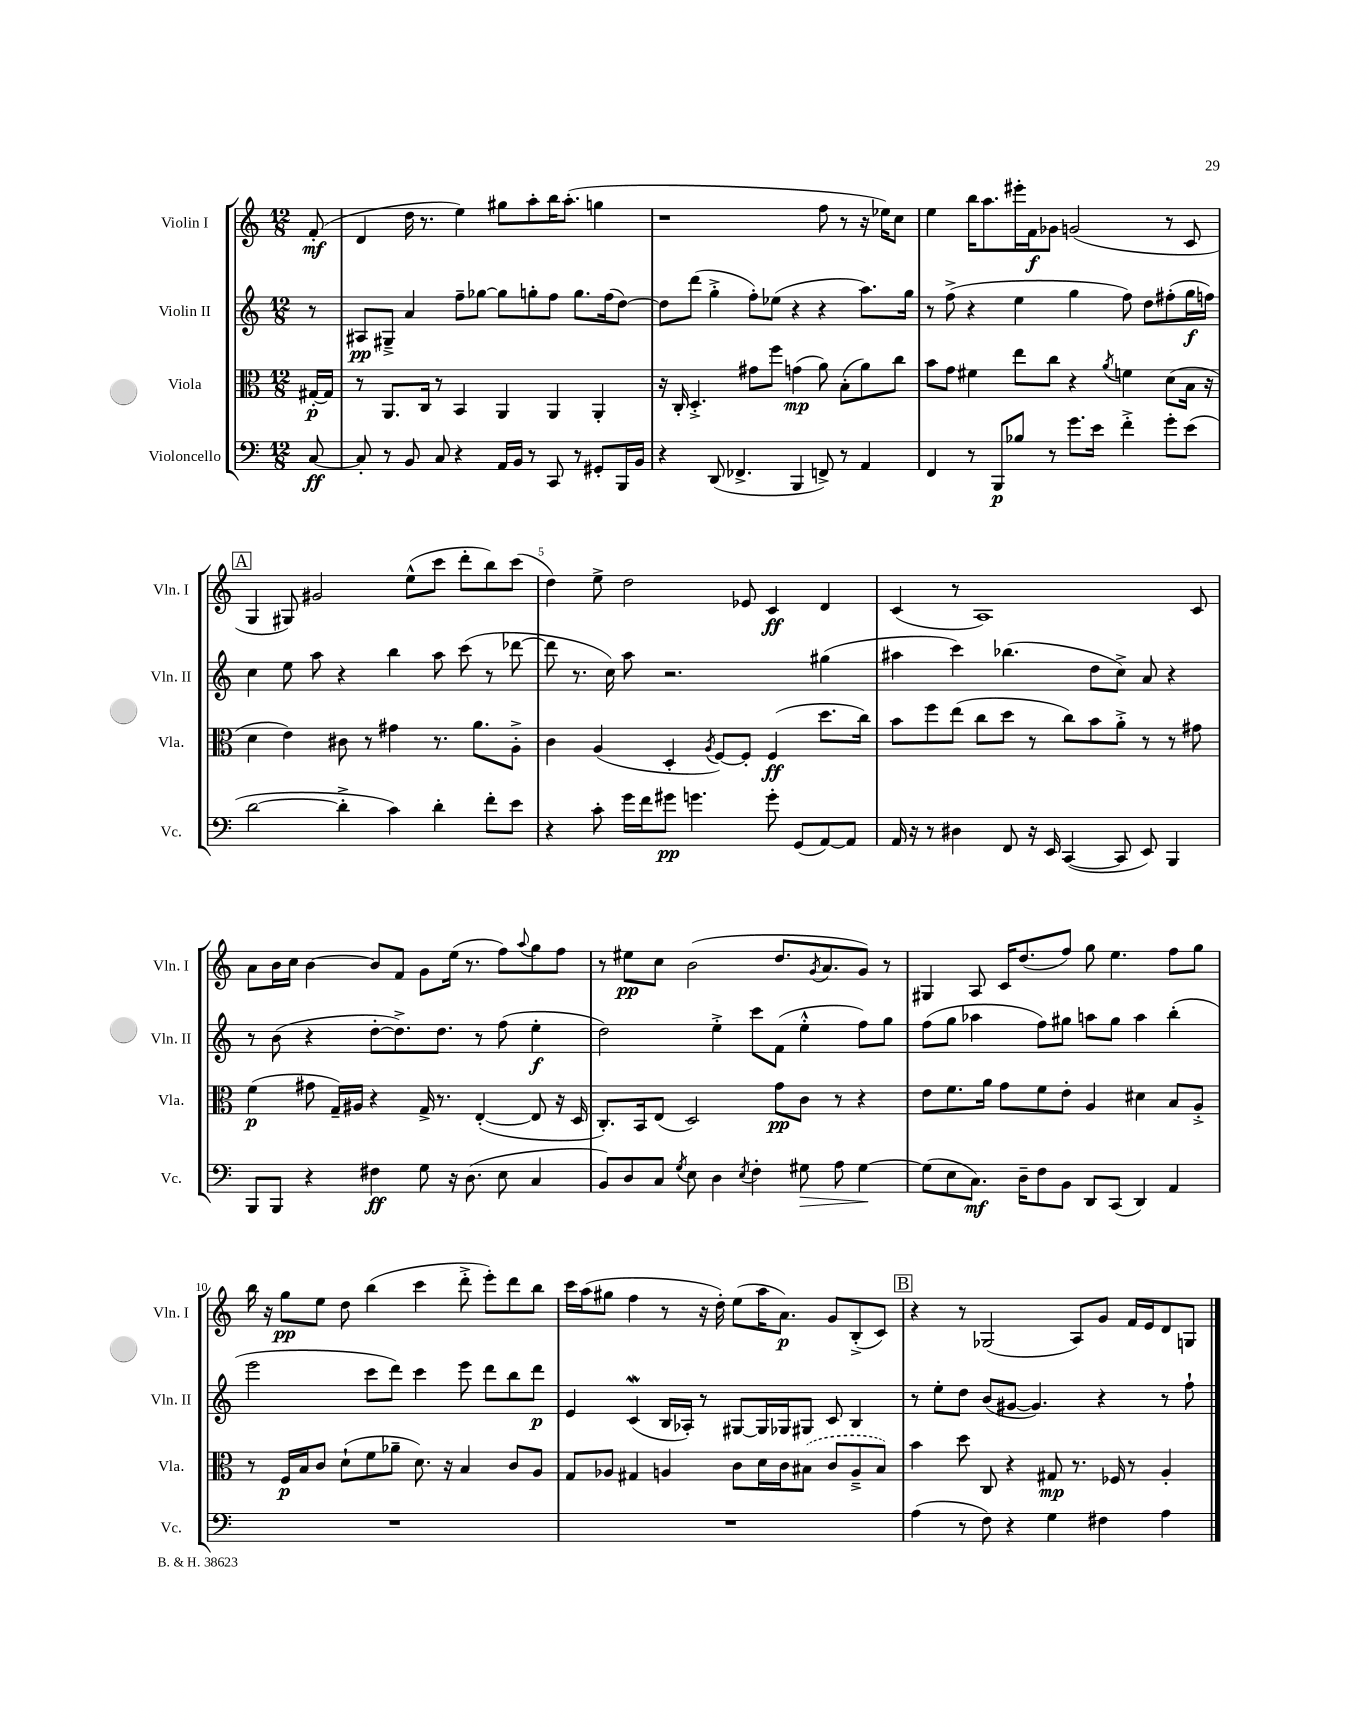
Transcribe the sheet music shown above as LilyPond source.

<<
\new StaffGroup <<
\new Staff = "s0" \with { instrumentName = "Violin I" shortInstrumentName = "Vln. I" } {
    \clef treble \key c \major \numericTimeSignature \time 12/8 \partial 8
    f'8-.\mf( |
    d'4 d''16 r8. e''4) gis''8 a''8-. b''16 a''8.-.( g''4 |
    r1 f''8 r8 r16 ees''16) c''8 |
    e''4 b''16 a''8. eis'''16-. f'16\f ges'8 g'2( r8 c'8 |
    \mark \markup { \box "A" } g4 gis8) gis'2 e''8-^( c'''8 d'''8-. b''8) c'''8( |
    d''4) e''8-> d''2 ees'8 c'4\ff d'4 |
    c'4( r8 a1) c'8 |
    a'8 b'16 c''16 b'4~ b'8 f'8 g'8 e''16( r8. f''8) \appoggiatura { a''8 } g''8 f''8 |
    r8 eis''8\pp c''8 b'2( d''8. \acciaccatura { g'8 } a'8. g'8) r8 |
    gis4 a8 c'16 d''8.( f''8) g''8 e''4. f''8 g''8 |
    b''16 r16 g''8\pp e''8 d''8 b''4( c'''4 d'''8-.-> e'''8-.) d'''8 b''8 |
    c'''16 a''16( gis''8 f''4 r8 r16 d''16-.) e''8( a''16 a'8.\p) g'8 b8-.->( c'8) |
    \mark \markup { \box "B" } r4 r8 ges2( a8) g'8 f'16 e'16 d'8 g8 \bar "|." |
}
\new Staff = "s1" \with { instrumentName = "Violin II" shortInstrumentName = "Vln. II" } {
    \clef treble \key c \major \numericTimeSignature \time 12/8 \partial 8
    r8 |
    ais8\pp gis8---> a'4 f''8-- ges''8~ ges''8 g''8-. f''8 g''8. f''16( d''8~) |
    d''8 d'''8( g''4-.-> f''8-.) ees''8( r4 r4 a''8.) g''16 |
    r8 f''8->( r4 e''4 g''4 f''8) d''8 fis''8-.( g''16\f f''16) |
    \mark \markup { \box "A" } c''4 e''8 a''8 r4 b''4 a''8 c'''8( r8 des'''8~ |
    des'''8 r8. c''16) a''8 r2. gis''4( |
    ais''4 c'''4) bes''4.( d''8 c''8->) a'8 r4 |
    r8 b'8( r4 d''8~-. d''8.->) d''8. r8 f''8( e''4-.\f |
    d''2) e''4-.-> c'''8 f'8( e''4-.-^ f''8) g''8 |
    f''8( g''8 aes''4 f''8) gis''8 a''8 gis''8 a''4 b''4-.( |
    e'''2 c'''8 d'''8) c'''4 e'''8 d'''8 b''8 d'''8\p |
    e'4 c'4\mordent( b16 aes16-.) r8 gis8~ gis16 ges16 gis8 c'8 b4 |
    \mark \markup { \box "B" } r8 e''8-. d''8 b'8( gis'8~ gis'4.) r4 r8 f''8-! \bar "|." |
}
\new Staff = "s2" \with { instrumentName = "Viola" shortInstrumentName = "Vla." } {
    \clef alto \key c \major \numericTimeSignature \time 12/8 \partial 8
    gis16~-.\p gis16 |
    r8 a,8. c16 r8 b,4 a,4 a,4 a,4-. |
    r16 c16-. d4.-.-> gis'8 f''8 g'4\mp( a'8) b8-.( a'8) c''8 |
    b'8 g'8 fis'4 e''8 c''8 r4 \acciaccatura { a'8 } f'4 d'8( b16 r16 |
    \mark \markup { \box "A" } d'4 e'4) cis'8 r8 gis'4 r8. a'8. a8-.-> |
    c'4 a4( d4-. \acciaccatura { a8 } f8~) f8-. f4\ff( d''8. c''16) |
    b'8 f''8 e''8( c''8 d''8 r8 c''8) b'8 a'8-.-> r8 r8 gis'8 |
    f'4\p( gis'8 g16--) ais16 r4 g16-> r8. e4~-.( e8 r16 d16 |
    c8.-.) b,16 e8( d2) g'8\pp c'8 r8 r4 |
    e'8 f'8. a'16 g'8 f'8 e'8-. a4 dis'4 b8 a8-.-> |
    r8 f16\p b16 c'8 d'8-!( f'8 aes'8-- d'8.) r16 b4 c'8 a8 |
    g8 aes8 gis4 a4 c'8 d'16 c'16 \once \slurDashed bis8( c'8 a8---> bis8) |
    \mark \markup { \box "B" } b'4 d''8 c8 r4 gis8\mp r8. fes16 r8 a4-. \bar "|." |
}
\new Staff = "s3" \with { instrumentName = "Violoncello" shortInstrumentName = "Vc." } {
    \clef bass \key c \major \numericTimeSignature \time 12/8 \partial 8
    c8~\ff |
    c8-. r8 b,8 c8 r4 a,16 b,16 r8 c,8 r8 gis,8-. b,,16 b,16 |
    r4 d,8( fes,4.-> b,,4 f,8->) r8 a,4 |
    f,4 r8 b,,8\p bes8 r8 g'8. e'16 f'4-.-> g'8-. e'8( |
    \mark \markup { \box "A" } d'2~ d'4-.-> c'4) d'4-. f'8-. e'8 |
    r4 c'8-. g'16 f'16 gis'8\pp g'4. g'8-. g,8( a,8~) a,8 |
    a,16 r16 r8 dis4 f,8 r16 e,16 c,4~( c,8 e,8) b,,4 |
    b,,8 b,,8 r4 fis4\ff g8 r16 d8.( e8 c4 |
    b,8) d8 c8 \acciaccatura { g8 } e8 d4 \acciaccatura { e8 } f4-. gis8\> a8 gis4~\! |
    gis8( e8 c8.\mf) d16-- f8 b,8 d,8 c,8( d,4) a,4 |
    R1. |
    R1. |
    \mark \markup { \box "B" } a4( r8 f8) r4 g4 fis4 a4 \bar "|." |
}
>>
>>
\layout { \context { \Score \override BarNumber.break-visibility = ##(#f #t #t) barNumberVisibility = #(every-nth-bar-number-visible 5) } }
